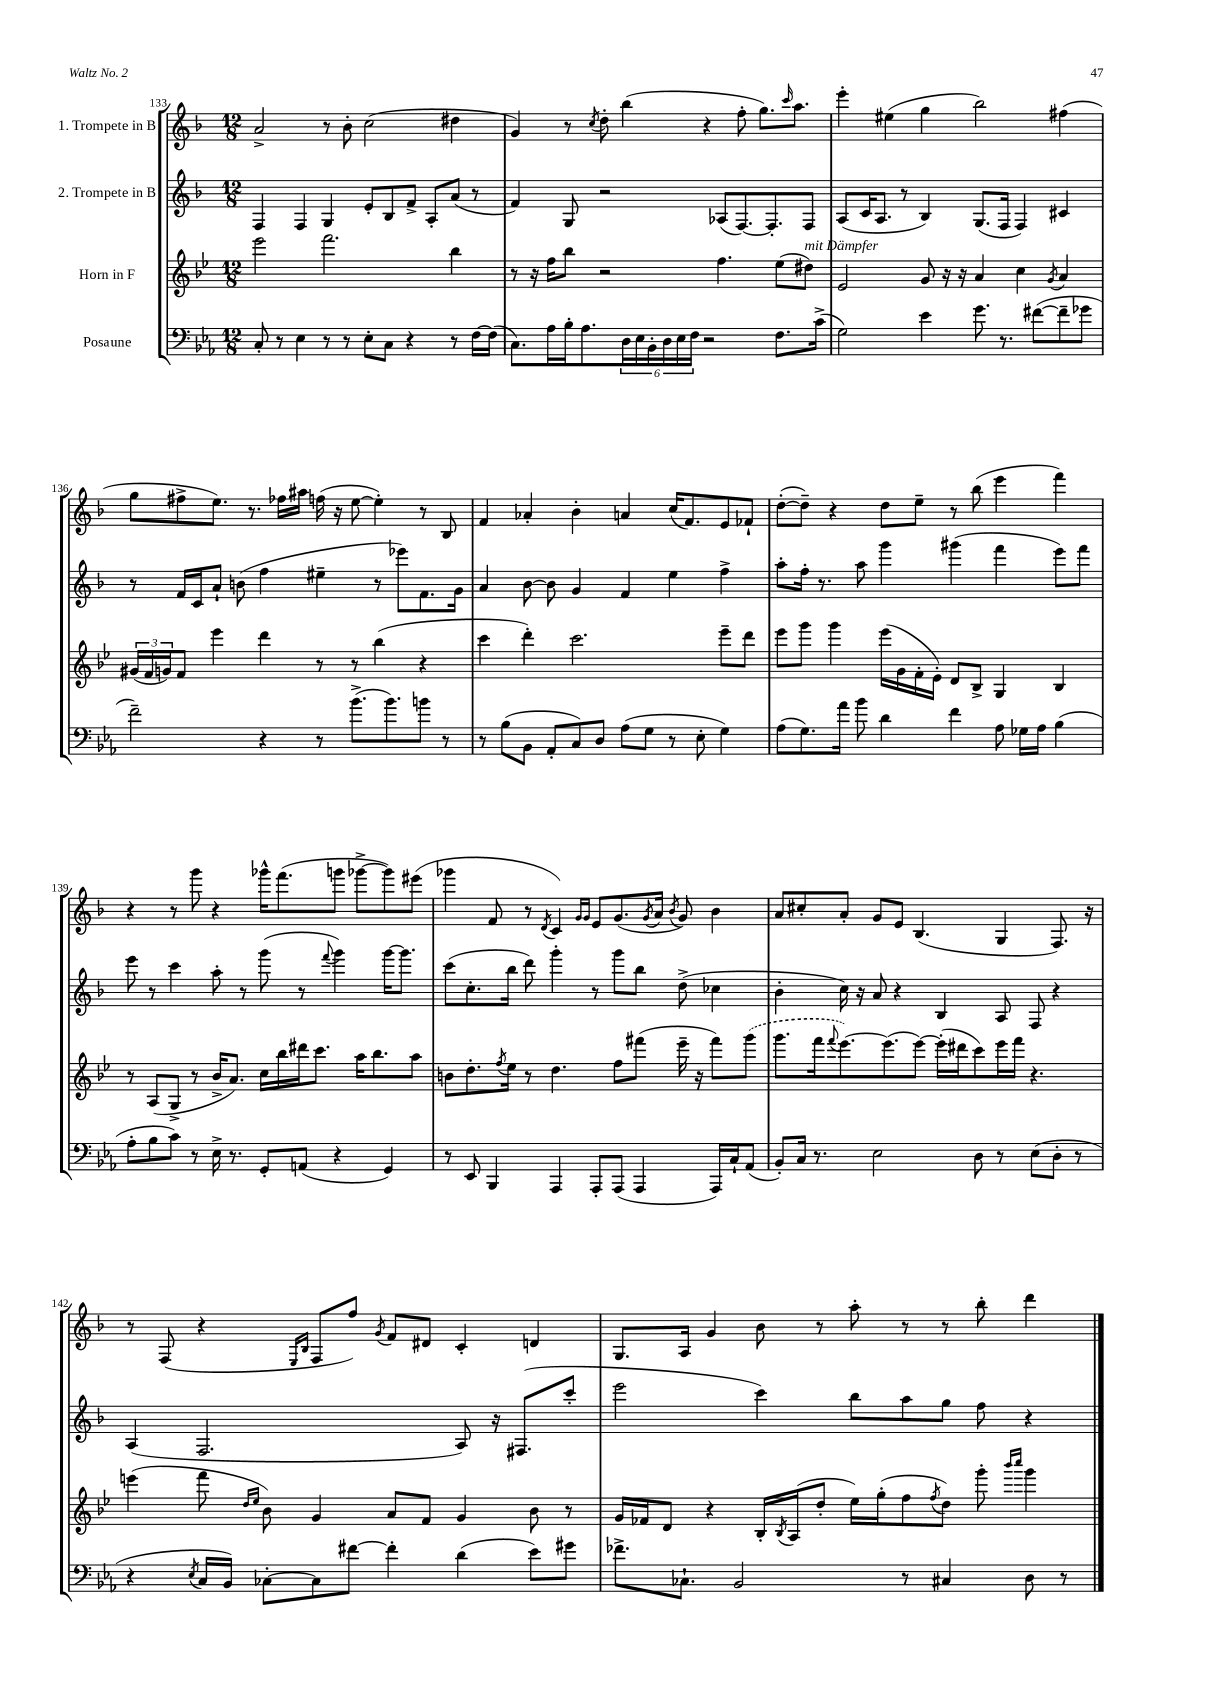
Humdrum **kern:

**kern	**kern	**kern	**kern
*part4	*part3	*part2	*part1
*staff4	*staff3	*staff2	*staff1
*I"Posaune	*I"Horn in F	*I"2. Trompete in B	*I"1. Trompete in B
*clefF4	*clefG2	*clefG2	*clefG2
*k[b-e-a-]	*k[b-e-]	*k[b-]	*k[b-]
*M12/8	*M12/8	*M12/8	*M12/8
=133	=133	=133	=133
8C'/	2eee-\	4F/	2a^/
8r	.	.	.
4E-\	.	4F/	.
8r	2.fff\	4G/	8r
8r	.	.	8b-'\
8E-'\L	.	8e'/L	(2cc\
8C\J	.	8B-/	.
4r	.	8f^/J	.
.	.	8A'/L	.
8r	4bb-\	(8a/J	4dd#X\
[16F\LL	.	8r	.
(16F\JJ]	.	.	.
=134	=134	=134	=134
8.C\L)	8r	4f/)	4g/)
.	16r	.	.
16A-\L	16ff\KL	.	.
16B-'\J	8bb-\J	8G/	8r
8.A-\	.	.	.
.	.	.	8qcc/
.	2r	2r	8dd'\
24D\L	.	.	(4bb-\
24E-\	.	.	.
24BB-'\	.	.	.
24D\	.	.	.
24E-\	.	.	.
24F\JJ	.	.	.
2r	.	.	4r
.	4.ff\	(8A-X/L	.
.	.	[8.F/)	8ff'\
.	.	.	8.gg\L)
.	.	8.F'/]	.
8.F\L	(8ee-\L	.	.
.	.	.	16qqccc/
.	.	.	8.aa\J
!	!LO:TX:a:i:t=mit Dämpfer	!	!
.	8dd#X\J)	8F/J	.
(16c^\Jk	.	.	.
=135	=135	=135	=135
2G\)	2e-/	(8A/L	4eee'\
.	.	16c/K	.
.	.	8.A/J	.
.	.	.	(4ee#X\
.	.	8r	.
4e-\	8g/	4B-/)	4gg\
.	16r	.	.
.	16r	.	.
8.g\	4a/	(8.G/L	2bb-\)
8.r	.	16F/Jk	.
.	4cc\	4F/)	.
([8f#X\L	.	.	.
.	8qg/	.	.
8f#~\]	4a/	4c#X/	(4ff#X\
8g-X\J	.	.	.
!!LO:LB:g=z
=136	=136	=136	=136
2f~\)	(24g#X/LL	8r	8gg\L
.	24f/	.	.
.	24gn/J)	.	.
.	8f/J	16f/LL	8ff#X^\
.	.	16c/J	.
.	4eee-\	8a`/J	8.ee\J)
.	.	(8bn\	.
.	.	.	8.r
4r	4ddd\	4ff\	.
.	.	.	16ff-X\LL
.	.	.	16aa#X\JJ
8r	8r	4ee#X~\	(16ffn\
.	.	.	16r
(8.b-^\L	8r	.	[8ee\
.	(4bb-\	8r	4ee'\])
8.b-\)	.	.	.
.	.	8eee-X\L)	.
8bn\J	4r	8.f\	8r
8r	.	.	8B-/
.	.	16g\Jk	.
=137	=137	=137	=137
8r	4ccc\	4a/	4f/
(8B-\L	.	.	.
8BB-\J	4ddd'\)	[8b-\	4a-X'/
8AA-'/L	.	8b-\]	.
8C/)	2.ccc\	4g/	4b-'\
8D/J	.	.	.
(8A-\L	.	4f/	4an/
8G\J	.	.	.
8r	.	4ee\	(16cc/KL
.	.	.	8.f/)
8E-'\	.	.	.
4G\)	8eee-~\L	4ff^\	8e/
.	8ddd\J	.	8f-X`/J
=138	=138	=138	=138
(8A-\L	8eee-\L	8aa'\L	([8dd'\L
8.G\)	8ggg\J	16ff'\Jk	8dd~\J])
.	.	8.r	.
.	4ggg\	.	4r
16a-\Jk	.	.	.
8b-\	.	8aa\	.
4d\	(16eee-\LL	4ggg\	8dd\L
.	16g\	.	.
.	16f'\	.	8ee~\J
.	16e-'\JJ)	.	.
4f\	8d/L	(4ggg#X\	8r
.	8B-^/J	.	(8bb-\
8A-\	4G/	4fff\	4eee\
16G-X\LL	.	.	.
16A-\JJ	.	.	.
(4B-\	4B-/	8eee\L)	4fff\)
.	.	8fff\J	.
!!LO:LB:g=z
=139	=139	=139	=139
8A-'\L	8r	8eee\	4r
8B-\	(8A/L	8r	.
8c\J)	8G^/J	4ccc\	8r
8r	8r	.	8ggg\
16E-^\	16b-^/KL	8aa'\	4r
8.r	8.a/J)	.	.
.	.	8r	.
8GG'/L	16cc\LL	(8ggg\	16ggg-X^^\KL
.	16bb-\	.	(8.fff\
(8AAn/J	16ddd#X\J	8r	.
.	8.ccc\J	.	.
.	.	8qqfff/	.
4r	.	4ggg\)	8gggn\J
.	16aa\KL	.	[8ggg-X^\L
.	8.bb-\	.	.
4GG/)	.	[16ggg\KL	8ggg-\])
.	.	8.ggg\J]	.
.	8aa\J	.	(8eee#X\J
=140	=140	=140	=140
8r	8bn\L	(8ccc\L	4ggg-X\
8EE-/	8.dd'\	8.cc'\	.
4BBB-/	.	.	8f/
.	8qff/	.	.
.	16ee-\Jk	16bb-\Jk	.
.	8r	8ddd\)	8r
.	.	.	8qd/
4AAA-/	4.dd\	4ggg'\	4c/)
.	.	.	16qqg/LL
.	.	.	16qqg/JJ
8AAA-'/L	.	8r	8e/L
(8AAA-/J	8ff\L	8ggg\L	(8.g/
4AAA-/	(8fff#X\J	8bb-\J	.
.	.	.	8qg/
.	.	.	16a/Jk
.	.	.	8qb-/
.	16eee-~\	(8dd^\	8g/)
.	16r	.	.
16AAA-/LL)	8fff#\L)	4cc-X\	4b-\
16C`/J	.	.	.
(8AA-/J	(8ggg\J	.	.
=141	=141	=141	=141
8BB-'/L)	8.ggg\L	4b-'\	8a/L
16C/Jk	.	.	8cc#X'/
8.r	16fff\k	.	.
.	8qqfff/	.	.
.	[8.eee-\)	16cc\)	8a'/J
.	.	16r	.
2E-\	.	8a/	8g/L
.	(8.eee-\]	.	.
.	.	4r	8e/J
.	[8eee-\J)	.	(4.B-/
.	(16eee-'\LL]	4B-/	.
.	16ddd#X\J	.	.
8D\	8ccc\)	.	.
8r	16eee-\L	8A/	4G/
.	16fff\JJ	.	.
(8E-\L	4.r	8F/	.
8D'\J	.	4r	8.F/)
8r	.	.	.
.	.	.	16r
!!LO:LB:g=z
=142	=142	=142	=142
4r	(4eeen\	(4A/	8r
.	.	.	(8F/
8qE-/	.	.	.
16C/LL	8fff\	2.F/	4r
16BB-/JJ)	.	.	.
.	16qqdd/LL	.	.
.	16qqee-/JJ	.	.
[8C-X'\L	8b-\)	.	.
.	.	.	16qqE/LL
.	.	.	16qqB-/JJ
8C-\]	4g/	.	8F/L
[8f#X\J	.	.	8ff/J)
.	.	.	8qg/
4f#'\]	8a/L	.	8f/L
.	8f/J	.	8d#X/J
(4d\	4g/	8A/)	4c'/
.	.	16r	.
.	.	(8.F#X/L	.
8e-\L)	8b-\	.	4dn/
8g#X\J	8r	8ccc'/J	.
=143	=143	=143	=143
8.f-X^\L	16g/LL	2eee\	8.G/L
.	16f-X/J	.	.
.	8d/J	.	.
8.C-X`\J	.	.	16A/Jk
.	4r	.	4g/
2BB-/	.	.	.
.	16B-'/LL	4ccc\)	8b-\
.	8qB-/	.	.
.	(16A/J	.	.
.	8dd'/J	.	8r
.	16ee-\LL)	8bb-\L	8aa'\
.	(16gg'\J	.	.
8r	8ff\	8aa\	8r
.	8qff/	.	.
4C#X/	8dd\J)	8gg\J	8r
.	8ggg'\	8ff\	8bb-'\
.	16qqbbb-/LL	.	.
.	16qqcccc/JJ	.	.
8D\	4ggg\	4r	4ddd\
8r	.	.	.
==	==	==	==
*-	*-	*-	*-
